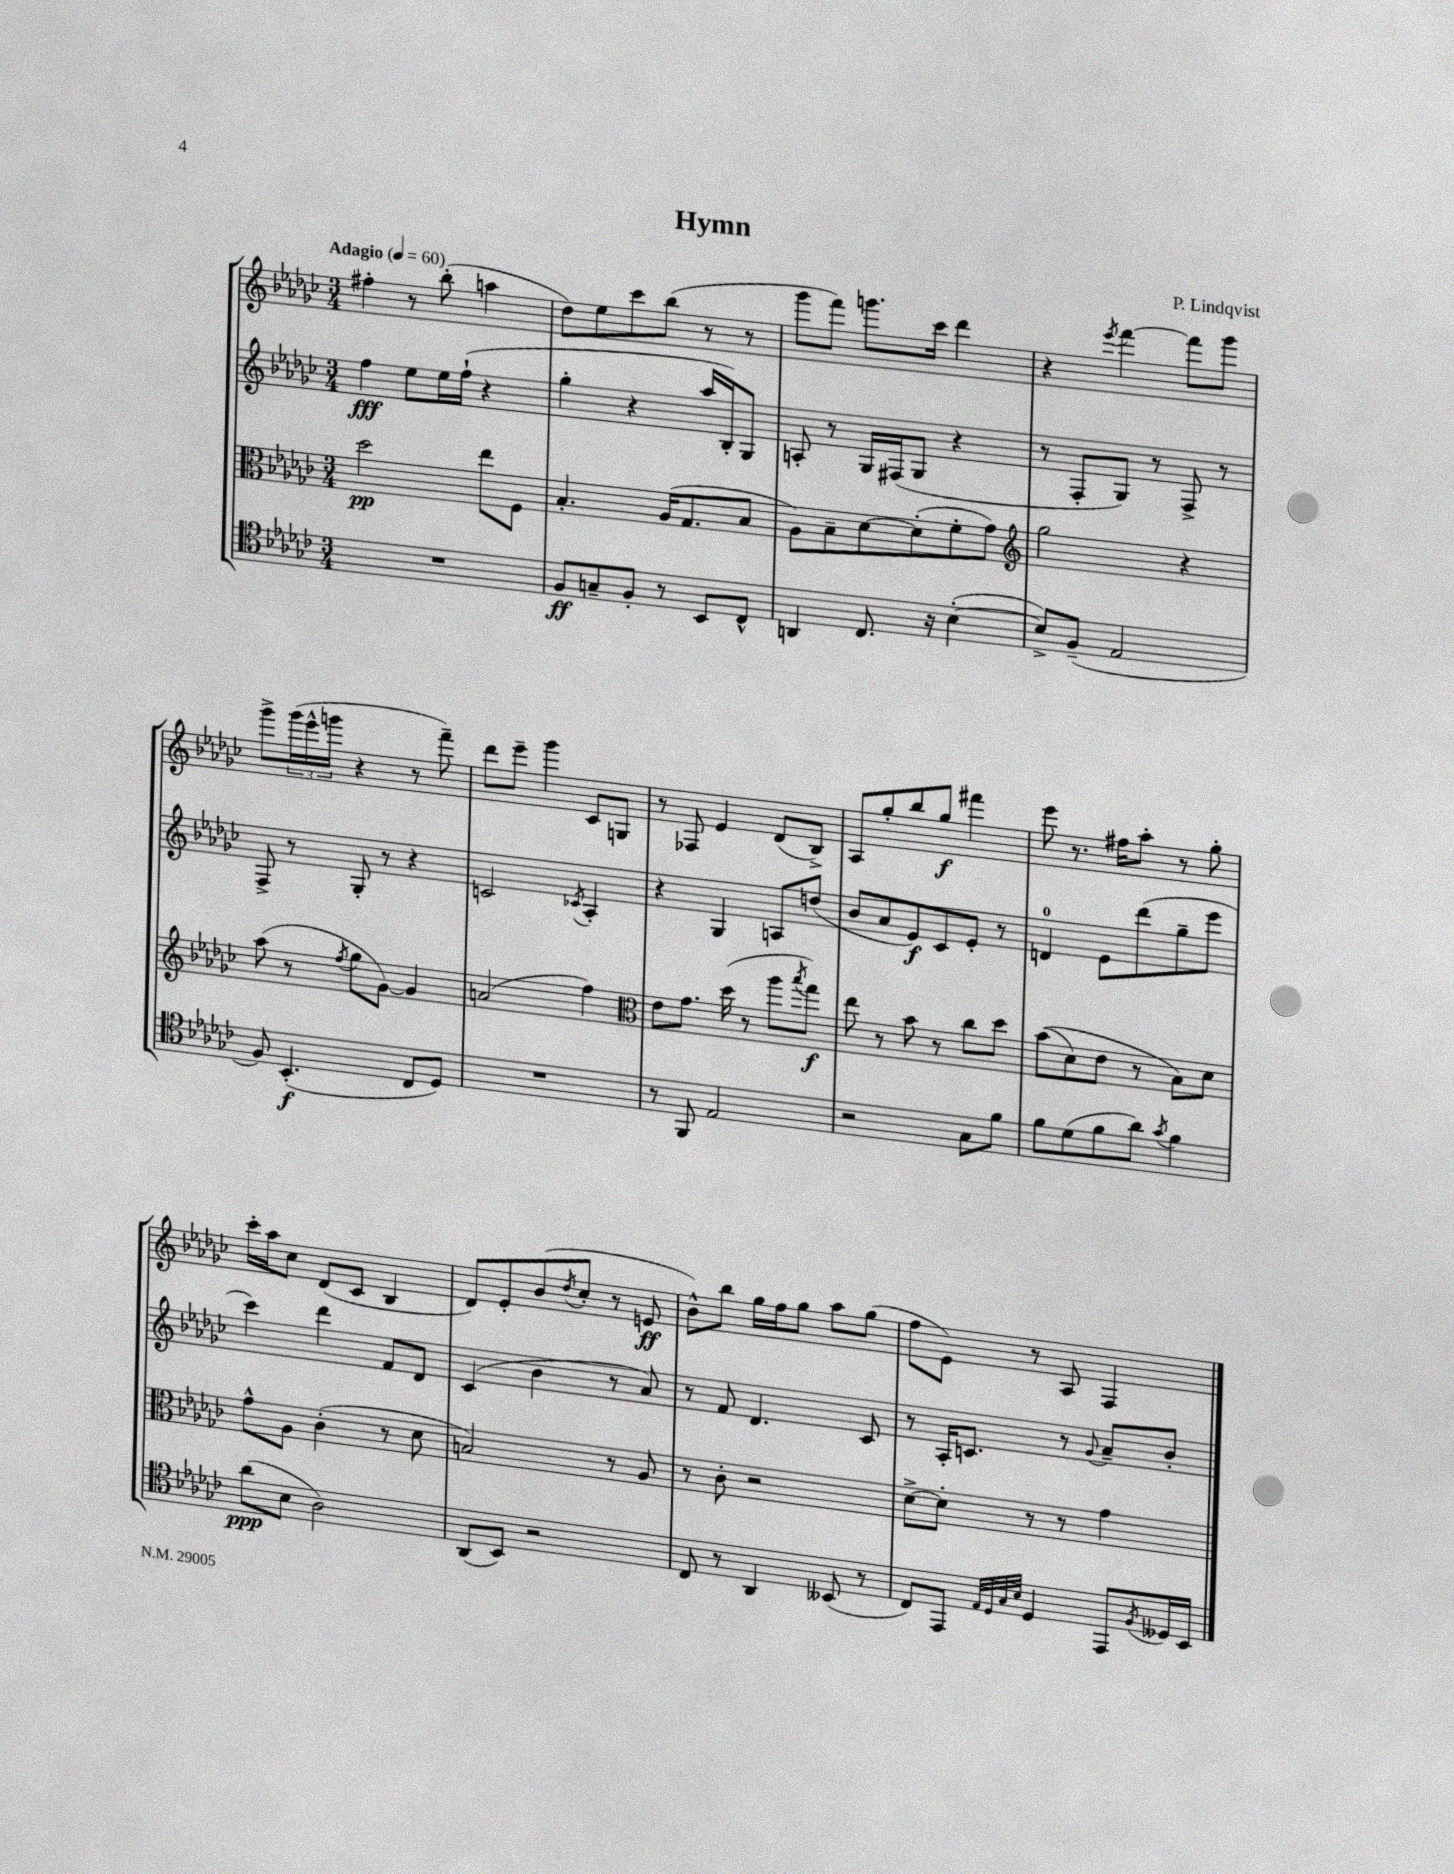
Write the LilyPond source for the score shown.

\header { title = "Hymn" composer = "P. Lindqvist" }
<<
\new StaffGroup <<
\new Staff = "s0" {
    \clef treble \key ges \major \numericTimeSignature \time 3/4 \tempo "Adagio" 4 = 60
    fis''4-. r8 bes''8-.( a''4 |
    des''8) ees''8 ces'''8 bes''8( r8 r8 |
    ges'''8 f'''8) g'''8. ces'''16 des'''4 |
    r4 \acciaccatura { ees'''8 } f'''4~ f'''8 ges'''8 |
    ges'''8-> \tuplet 3/2 { ges'''16( ees'''16-^ g'''16 } r4 r8 f'''8--) |
    des'''8 ees'''8-- ges'''4 ces'8 g8 |
    r8 fes8 ees'4 des'8( bes8->) |
    aes8 ges''8-. bes''8 ges''8\f fis'''4 |
    ees'''8 r8. fis''16 aes''8-. r8 ges''8-. |
    ces'''16-. aes''16 ces''8 des'8( ces'8 bes4 |
    des'8) ees'8-. bes'8( \acciaccatura { des''8 } ces''8-. r8 e'8\ff |
    bes'8-^) bes''8 ges''16 f''16 ges''8 aes''8 ges''8( |
    f''8 ees'8) r8 aes8 f4 \bar "|." |
}
\new Staff = "s1" {
    \clef treble \key ges \major \numericTimeSignature \time 3/4
    f''4\fff ees''8 ees''16 f''16-!( r4 |
    ges''4-. r4 aes''16 bes16-.) ges8 |
    a8-. r8 ges16 fis16( ges8 r4 |
    r8 f8-. ges8) r8 f8-> r8 |
    f8-> r8 ges8-. r8 r4 |
    c'2 \acciaccatura { ces'8 } aes4-. |
    r4 ges4 a8 d''8( |
    bes'8 aes'8 ees'8\f) ces'8 ees'8-. r8 |
    d'4-0 ees'8 des'''8( ges''8-- ees'''8 |
    ces'''4) des'''4 f'8 des'8 |
    ces'4( bes'4 r8 aes'8) |
    r8 f'8 des'4. ces'8 |
    r8 aes16-. c'8. r8 \appoggiatura { ges'8 } aes'8-- bes'8-. \bar "|." |
}
\new Staff = "s2" {
    \clef alto \key ges \major \numericTimeSignature \time 3/4
    des''2\pp ees''8 f8 |
    bes4.-. aes16( ges8. bes8 |
    aes8) bes8-- des'8~ des'8-.( f'8-. ges'8) |
    \clef treble ges''2 r4 |
    aes''8( r8 \acciaccatura { f''8 } ges''8 ges'8~) ges'4 |
    a'2( f''4) |
    \clef alto ees'8 ges'8. des''16( r8 aes''8 \acciaccatura { bes''8 } ges''8\f) |
    ees''8 r8 bes'8 r8 ces''8 des''8 |
    bes'8(\( des'8) ees'8 r8 bes8\) des'8 |
    ges'8-^ aes8 ces'4-.( r8 des'8 |
    b2) r8 aes8 |
    r8 ces'8-. r2 |
    des'8~-> des'8-. r8 r8 ges'4 \bar "|." |
}
\new Staff = "s3" {
    \clef tenor \key ges \major \numericTimeSignature \time 3/4
    R2. |
    f8\ff g8-- f8-. r8 bes,8 ces8-^ |
    a,4 ces8. r16 bes4~-.( |
    bes8->) f8--( ees2 |
    f8) bes,4.-.\f( ces8 des8) |
    R2. |
    r8 f,8 ees2 |
    r2 ges8 f'8 |
    f'8 des'8( f'8 aes'8) \acciaccatura { ges'8 } f'4 |
    aes'8\ppp( bes8 aes2) |
    aes,8( bes,8) r2 |
    ces8 r8 aes,4 beses,8( r8 |
    ces8) ees,8 \grace { ees32 des32 ges32 bes32 } des4 ees,8 \acciaccatura { f8 } deses16 bes,16 \bar "|." |
}
>>
>>
\layout { \context { \Score \remove "Bar_number_engraver" } }
